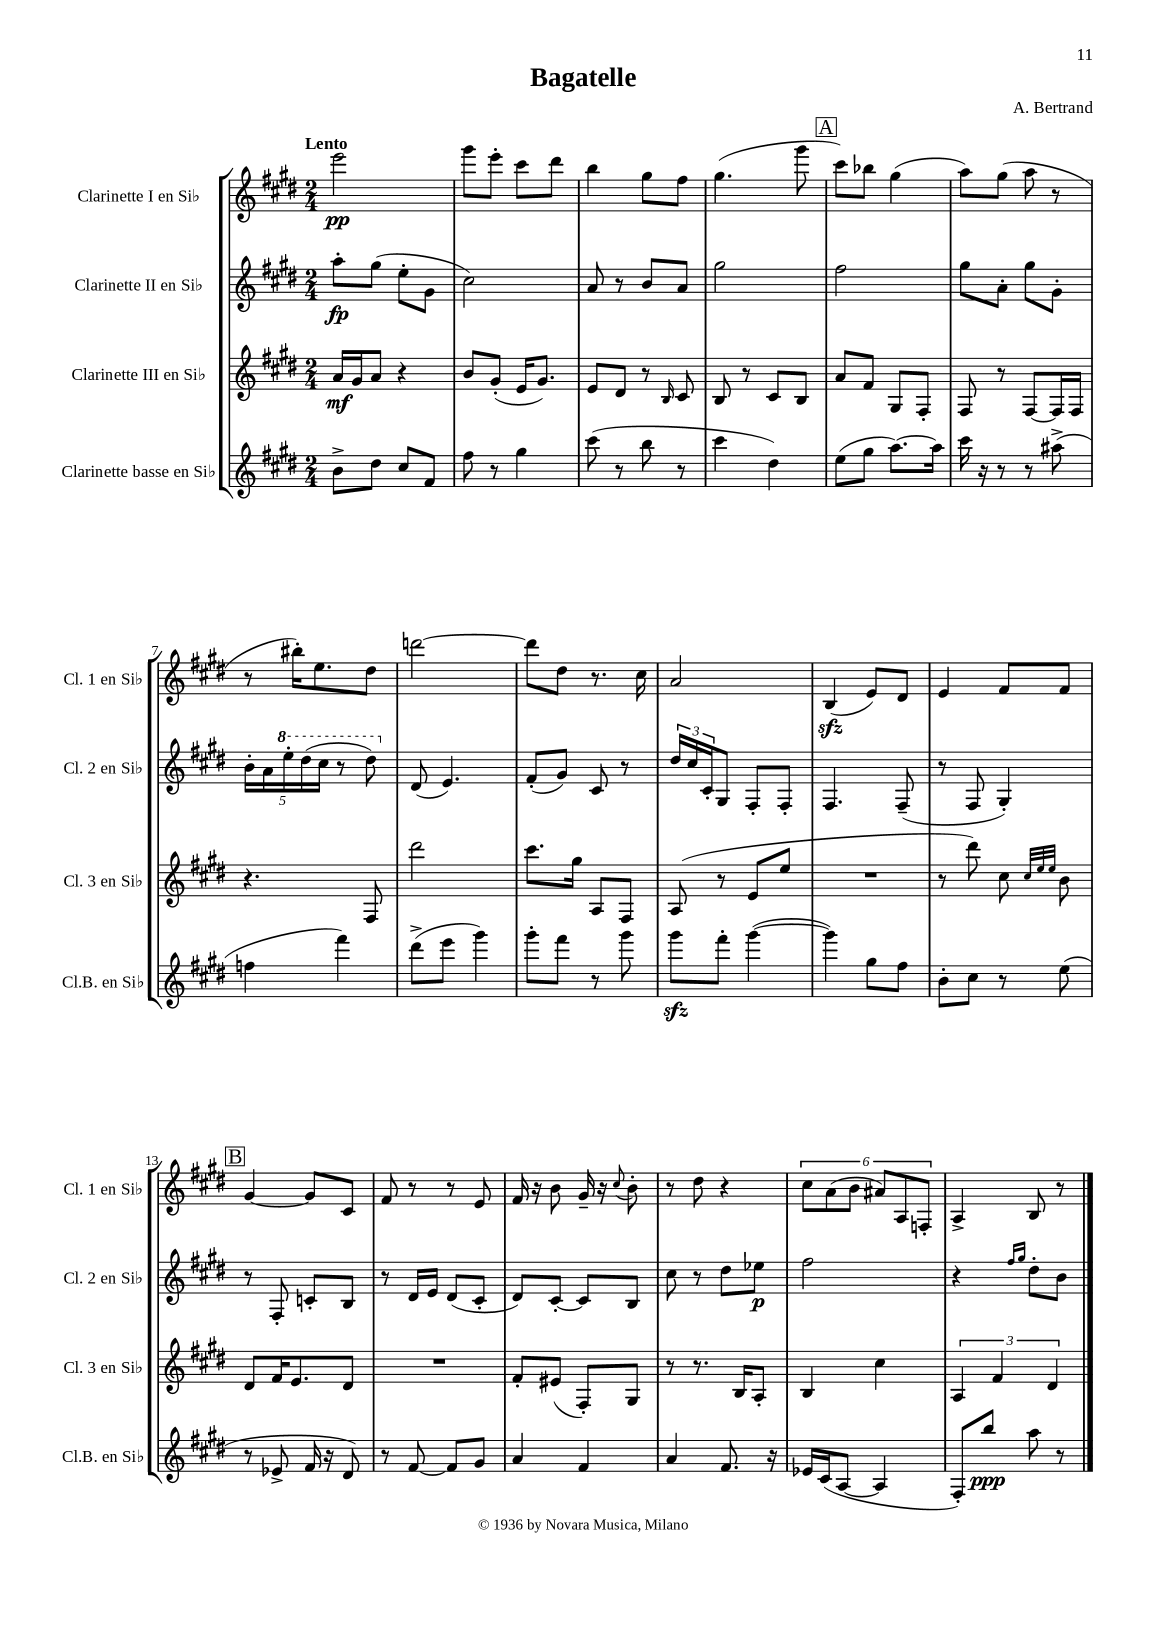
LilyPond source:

\header { title = "Bagatelle" composer = "A. Bertrand" }
<<
\new StaffGroup <<
\new Staff = "s0" \with { instrumentName = "Clarinette I en Sib" shortInstrumentName = "Cl. 1 en Sib" } {
    \clef treble \key e \major \numericTimeSignature \time 2/4 \tempo "Lento"
    e'''2\pp |
    gis'''8 e'''8-. cis'''8 dis'''8 |
    b''4 gis''8 fis''8 |
    gis''4.( gis'''8 |
    \mark \markup { \box "A" } cis'''8) bes''8 gis''4( |
    a''8) gis''8( a''8 r8 |
    r8 bis''16-.) e''8. dis''8 |
    d'''2~ |
    d'''8 dis''8 r8. cis''16 |
    a'2 |
    b4\sfz( e'8) dis'8 |
    e'4 fis'8 fis'8 |
    \mark \markup { \box "B" } gis'4~ gis'8 cis'8 |
    fis'8 r8 r8 e'8 |
    fis'16 r16 b'8 gis'16-- r16 \appoggiatura { cis''8 } b'8-. |
    r8 dis''8 r4 |
    \tuplet 6/4 { cis''8 a'8( b'8 ais'8) a8 f8-. } |
    a4-> b8 r8 \bar "|." |
}
\new Staff = "s1" \with { instrumentName = "Clarinette II en Sib" shortInstrumentName = "Cl. 2 en Sib" } {
    \clef treble \key e \major \numericTimeSignature \time 2/4
    a''8-.\fp gis''8( e''8-. gis'8 |
    cis''2) |
    a'8 r8 b'8 a'8 |
    gis''2 |
    \mark \markup { \box "A" } fis''2 |
    gis''8 a'8-. gis''8 gis'8-. |
    \tuplet 5/4 { b'16-. a'16 \ottava #1 e'''16-. dis'''16( cis'''16 } r8 dis'''8) \ottava #0 |
    dis'8( e'4.) |
    fis'8-.( gis'8) cis'8 r8 |
    \tuplet 3/2 { dis''16 cis''16 cis'16-. } gis8 fis8-. fis8-. |
    fis4. fis8--( |
    r8 fis8 gis4-.) |
    \mark \markup { \box "B" } r8 fis8-. c'8-. b8 |
    r8 dis'16 e'16 dis'8( cis'8-. |
    dis'8) cis'8~-. cis'8 b8 |
    cis''8 r8 dis''8 ees''8\p |
    fis''2 |
    r4 \grace { fis''16 gis''16 } dis''8-. b'8 \bar "|." |
}
\new Staff = "s2" \with { instrumentName = "Clarinette III en Sib" shortInstrumentName = "Cl. 3 en Sib" } {
    \clef treble \key e \major \numericTimeSignature \time 2/4
    a'16\mf gis'16 a'8 r4 |
    b'8 gis'8-.( e'16 gis'8.) |
    e'8 dis'8 r8 \grace { b16 } cis'8 |
    b8 r8 cis'8 b8 |
    \mark \markup { \box "A" } a'8 fis'8 gis8 fis8-. |
    fis8 r8 fis8~ fis16 fis16 |
    r4. fis8 |
    dis'''2 |
    cis'''8. gis''16 a8 fis8 |
    a8( r8 e'8 e''8 |
    R2 |
    r8 dis'''8) cis''8 \grace { cis''32 e''32 e''32 } b'8 |
    \mark \markup { \box "B" } dis'8 fis'16 e'8. dis'8 |
    R2 |
    fis'8-. eis'8( fis8-.) gis8 |
    r8 r8. b16 a8-. |
    b4 cis''4 |
    \tuplet 3/2 { a4 fis'4 dis'4 } \bar "|." |
}
\new Staff = "s3" \with { instrumentName = "Clarinette basse en Sib" shortInstrumentName = "Cl.B. en Sib" } {
    \clef treble \key e \major \numericTimeSignature \time 2/4
    b'8-> dis''8 cis''8 fis'8 |
    fis''8 r8 gis''4 |
    cis'''8( r8 b''8 r8 |
    cis'''4 dis''4) |
    \mark \markup { \box "A" } e''8( gis''8 a''8.~) a''16 |
    cis'''16 r16 r8 r8 ais''8->( |
    f''4 fis'''4) |
    dis'''8->( e'''8 gis'''4) |
    gis'''8-. fis'''8 r8 gis'''8 |
    gis'''8\sfz fis'''8-. gis'''4~( |
    gis'''4) gis''8 fis''8 |
    b'8-. cis''8 r8 e''8( |
    \mark \markup { \box "B" } r8 ees'8-> fis'16 r16 dis'8) |
    r8 fis'8~ fis'8 gis'8 |
    a'4 fis'4 |
    a'4 fis'8. r16 |
    ees'16 cis'16( a8~ a4 |
    fis8-.) b''8\ppp a''8 r8 \bar "|." |
}
>>
>>
